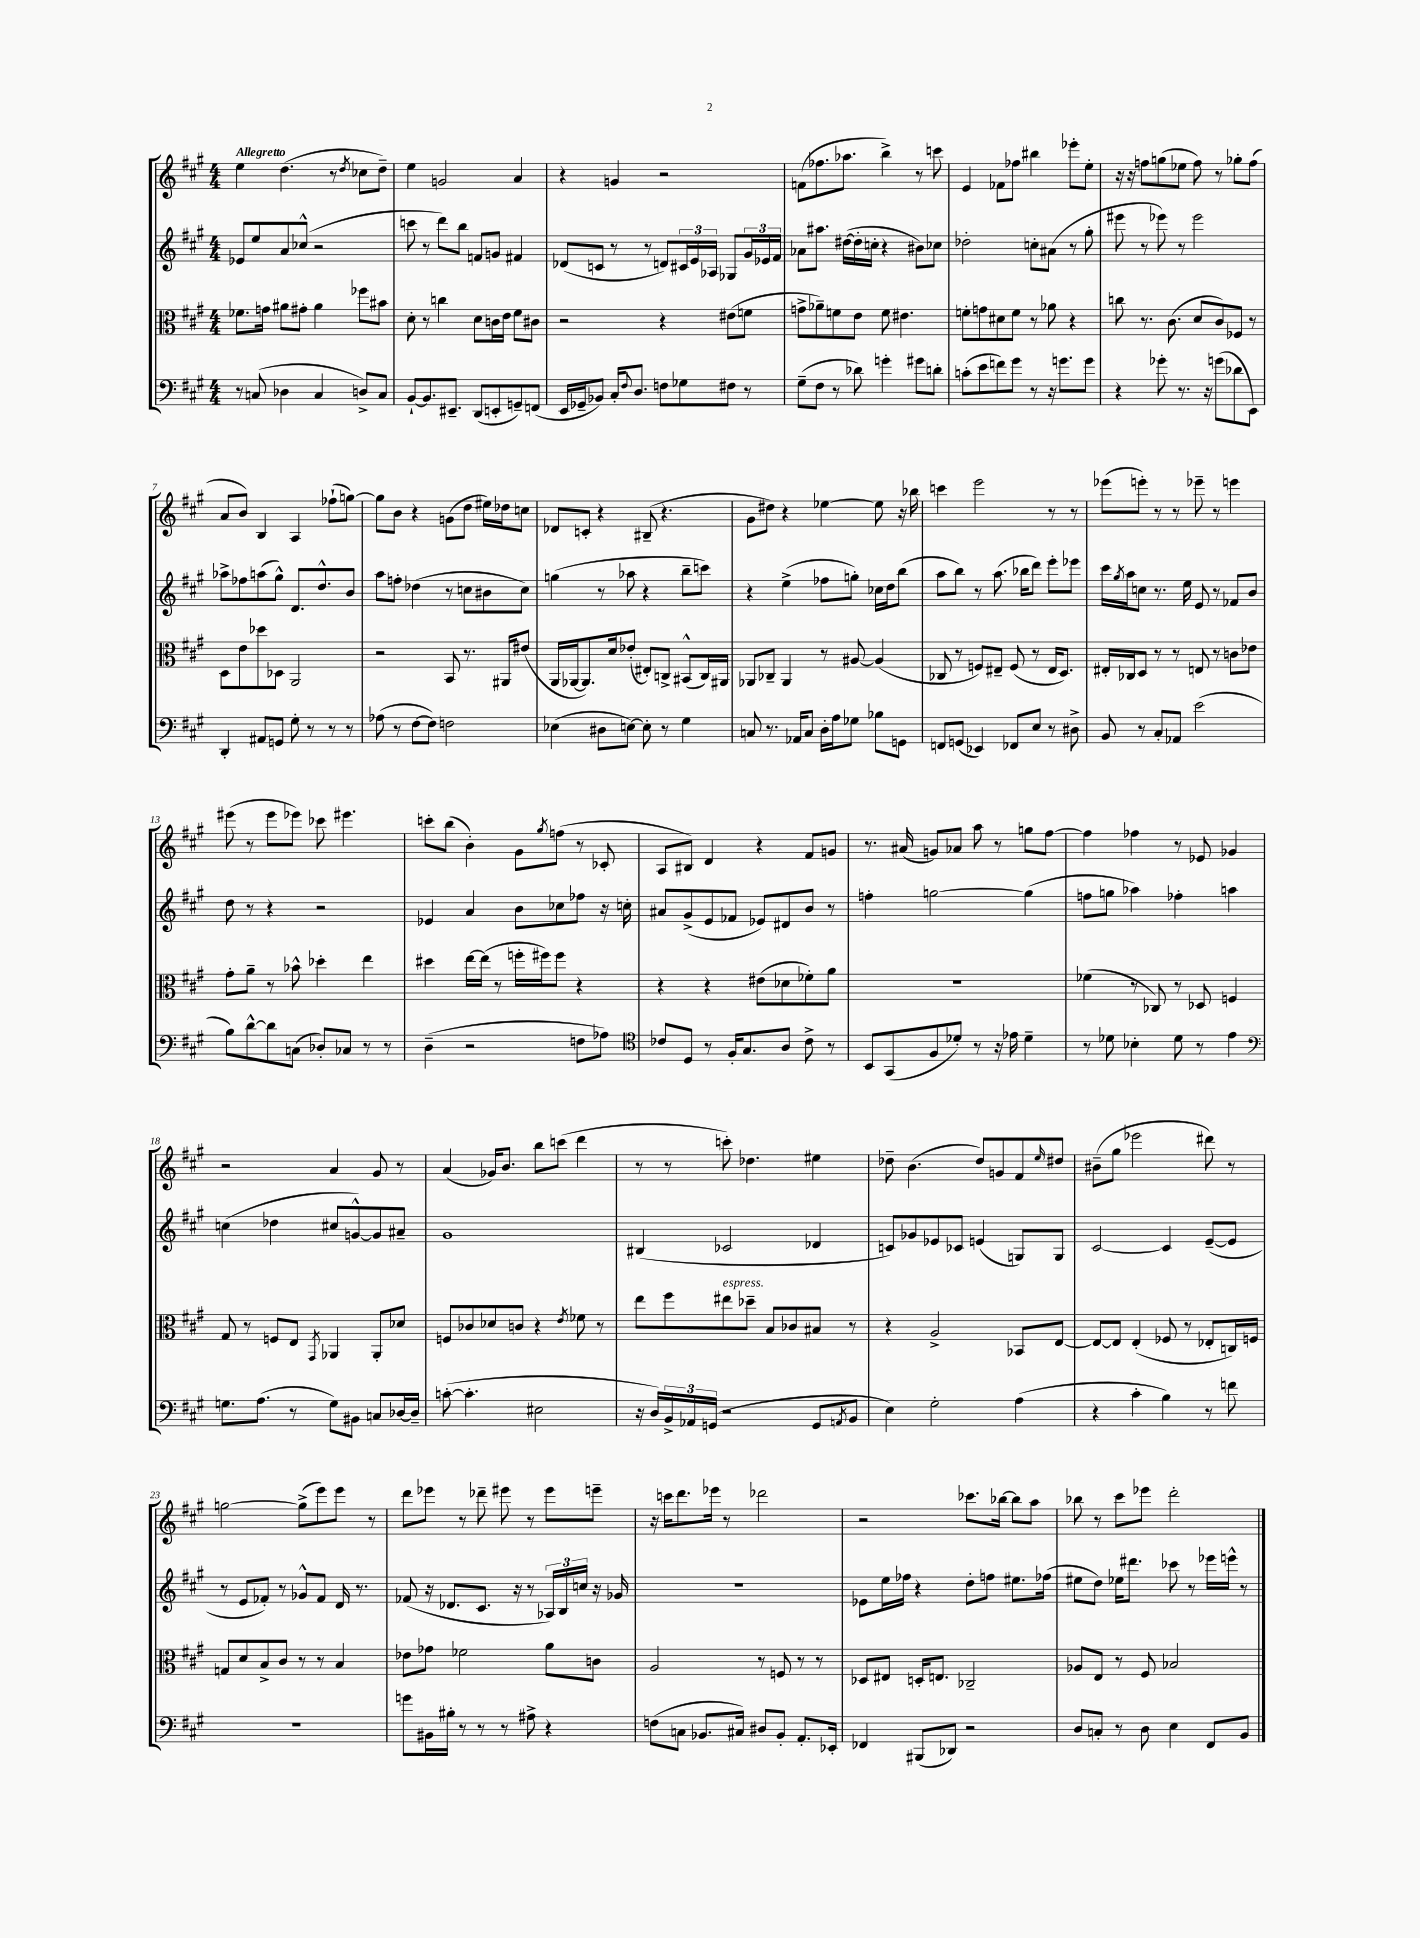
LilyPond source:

<<
\new StaffGroup <<
\new Staff = "s0" {
    \clef treble \key a \major \numericTimeSignature \time 4/4 \tempo "Allegretto"
    e''4 d''4.( r8 \acciaccatura { d''8 } ces''8 d''8--) |
    e''4 g'2 a'4 |
    r4 g'4 r2 |
    f'8( fes''8. aes''8. b''4->) r8 c'''8 |
    e'4 fes'8 fes''8 bis''4 ees'''8-. e''8-. |
    r16 r16 f''8 g''8( ees''8 f''8) r8 ges''8-. f''8( |
    a'8 b'8) b4 a4 fes''8-!( g''8~) |
    g''8 b'8 r4 g'8( d''8 eis''16) des''16 c''8 |
    des'8 c'8-. r4 bis8--( r4. |
    gis'8 dis''8) r4 ees''4~ ees''8 r16 bes''16 |
    c'''4 e'''2 r8 r8 |
    ees'''8( e'''8-.) r8 r8 ees'''8-- r8 e'''4 |
    eis'''8( r8 eis'''8 ees'''8) ces'''8 eis'''4. |
    c'''8-. b''8( b'4-.) gis'8 \acciaccatura { gis''8 } f''8( r8 ces'8-. |
    a8 bis8) d'4 r4 fis'8 g'8 |
    r8. ais'16( g'8) aes'8 a''8 r8 g''8 fis''8~ |
    fis''4 fes''4 r8 ees'8 ges'4 |
    r2 a'4 gis'8 r8 |
    a'4( ges'16) b'8. b''8 c'''8( d'''4 |
    r8 r8 c'''8-.) des''4. eis''4 |
    des''8-- b'4.( des''8) g'8 fis'8 \grace { e''16 } dis''8 |
    bis'8--( gis''8 ees'''2 dis'''8) r8 |
    g''2~ g''8->( e'''8) e'''8 r8 |
    d'''8 ees'''8 r8 des'''8-- eis'''8 r8 eis'''8 e'''8-- |
    r16 c'''16 d'''8. ees'''16 r8 des'''2 |
    r2 ces'''8. bes''16~ bes''8 a''8 |
    bes''8 r8 cis'''8 ees'''8 d'''2-. \bar "|." |
}
\new Staff = "s1" {
    \clef treble \key a \major \numericTimeSignature \time 4/4
    ees'8 e''8 a'8 ces''8-^( r2 |
    c'''8 r8 d'''8) b''8 f'8 g'8 fis'4 |
    des'8( c'8 r8 r8 d'8) \tuplet 3/2 { cis'16 e'16 aes16 } ges8 \tuplet 3/2 { gis'16 ees'16 fis'16 } |
    aes'8 ais''8. dis''16~( dis''16-. c''16-. r4 bis'8) ces''8 |
    des''2-. c''8-. ais'8( r8 gis''8-. |
    eis'''8 r8 ees'''8) r8 ees'''2 |
    aes''8-> fes''8 a''8( gis''8-^) d'8. d''8.-^ b'8 |
    a''8 f''8-. des''4( r8 c''8 bis'8 c''8) |
    g''4( r8 aes''8 r4 b''8-- c'''8) |
    r4 e''4->( fes''8 g''8-.) ces''16 d''16 b''8( |
    a''8 b''8) r8 a''8.( bes''16 d'''8) e'''8-. ees'''8 |
    cis'''16 \acciaccatura { gis''8 } a''16 c''8 r8. e''16 e'8 r8 fes'8 b'8 |
    d''8 r8 r4 r2 |
    ees'4 a'4 b'8 ces''8 fes''8 r16 c''16-. |
    ais'8 gis'8->( e'8 fes'8 ees'8) dis'8 b'8 r8 |
    f''4-. g''2~ g''4( |
    f''8 g''8 aes''4) fes''4-. a''4 |
    c''4( des''4 cis''8 g'8~-^) g'8 ais'8-- |
    gis'1 |
    bis4( ces'2 des'4 |
    c'8) ges'8 ees'8 ces'8 e'4( g8) g8 |
    cis'2~ cis'4 e'8~--( e'8 |
    r8 e'8 fes'8-.) r8 ges'8-^ fes'8 d'16 r8. |
    fes'8( r16 des'8. cis'8. r16 r8 \tuplet 3/2 { aes16) b16 c''16 } r16 ges'16 |
    r1 |
    ees'8 e''16 fes''16 r4 d''8-. f''8 eis''8. fes''16( |
    eis''8 d''8) ees''16 dis'''8. ces'''8 r8 ees'''16 e'''16-^ r8 \bar "|." |
}
\new Staff = "s2" {
    \clef alto \key a \major \numericTimeSignature \time 4/4
    fes'8. g'16 ais'8 gis'8-. ais'4 fes''8 bis'8 |
    d'8-. r8 c''4 d'8 c'16 e'16 fis'8 cis'8 |
    r2 r4 eis'8( f'8 |
    g'8-> aes'8--) f'8 e'8 f'8 eis'4. |
    f'8-. g'8 dis'8 f'8 r8 aes'8 r4 |
    c''8 r8. cis'8.( d'8 cis'8) fes8 r8 |
    d8 e'8 des''8 des8 a,2 |
    r2 b,8 r8. ais,16 eis'8( |
    a,16 aes,16~ aes,8.) d'16 ees'8-.( eis8-.) c8-> bis,8-^( c16) ais,16 |
    aes,8 ces8-- aes,4 r8 ais8~ ais4( |
    ces8 r8 f8) eis8-- f8( r8 eis16 d8.) |
    eis16-. ces16 d8 r8 r8 e8 r8 c'8 ees'8 |
    gis'8-. a'8-- r8 bes'8-^ des''4-. e''4 |
    dis''4 e''16~ e''16( r8 f''16-. fis''16) fis''8 r4 |
    r4 r4 eis'8( des'8 fes'8-.) a'8 |
    R1 |
    fes'4( r8 ces8) r8 des8 f4 |
    gis8 r8 f8 e8 \acciaccatura { gis,8 } aes,4 aes,8-. des'8 |
    f8 ces'8 des'8 c'8 r4 \acciaccatura { e'8 } fes'8 r8 |
    e''8 fis''8 eis''8^\markup { \italic "espress." } des''8-- b8 ces'8 bis8 r8 |
    r4 a2-> bes,8 e8~ |
    e8~ e8 e4-.( fes8 r8 ees8-. c16) f16 |
    g8 d'8 b8-> cis'8 r8 r8 b4 |
    ees'8 ges'8 fes'2 a'8 c'8 |
    a2 r8 f8 r8 r8 |
    des8 eis8 d16-. e8. ces2-- |
    aes8 e8 r8 fis8 bes2 \bar "|." |
}
\new Staff = "s3" {
    \clef bass \key a \major \numericTimeSignature \time 4/4
    r8 c8( des4 c4 d8->) c8 |
    b,8~-! b,8. eis,8.-- d,8( e,8-. g,8--) f,8( |
    e,16 ges,16-- bes,8) cis16-. \appoggiatura { fis8 } d8. f8 ges8 fis8 r8 |
    gis8--( fis8 r8 des'8) g'4-. gis'8 d'8-. |
    c'8-.( e'8 f'8) gis'8 r8 r16 g'8. g'8 |
    r4 ges'8-. r8. r16 g'8( des'8 e,8) |
    d,4-. ais,8 g,8 gis8-. r8 r8 r8 |
    aes8( r8 fis8~ fis8) f2 |
    ees4( dis8 e8~) e8-. r8 gis4 |
    c8 r8. aes,16 c8 d16-. a16 ges8 bes8 g,8 |
    f,8 g,8( ees,4) fes,8 e8 r8 dis8-> |
    b,8 r8 cis8-. aes,8 e'2( |
    b8) d'8~-^ d'8 c8( des8-.) ces8 r8 r8 |
    d4--( r2 f8 aes8) |
    \clef tenor ces'8 d8 r8 fis16-. gis8. a8 ces'8-> r8 |
    b,8 gis,8( fis8 des'8-.) r8 r16 ees'16 des'4-- |
    r8 des'8 bes4-. des'8 r8 e'4 |
    \clef bass g8. a8.( r8 g8) bis,8 c8 des16~ des16-- |
    c'8~-.( c'4.-. eis2 |
    r16 d16) \tuplet 3/2 { b,16-> aes,16 g,16( } r2 g,8 \acciaccatura { a,8 } b,8 |
    e4) gis2-. a4( |
    r4 cis'4-. b4) r8 f'8 |
    R1 |
    g'8 bis,16 bis16-. r8 r8 r8 ais8-> r4 |
    f8( c8 bes,8. cis16) dis8 bes,8-. a,8.-. ees,16-. |
    fes,4 bis,,8( des,8) r2 |
    d8 c8-. r8 d8 e4 fis,8 b,8 \bar "|." |
}
>>
>>
